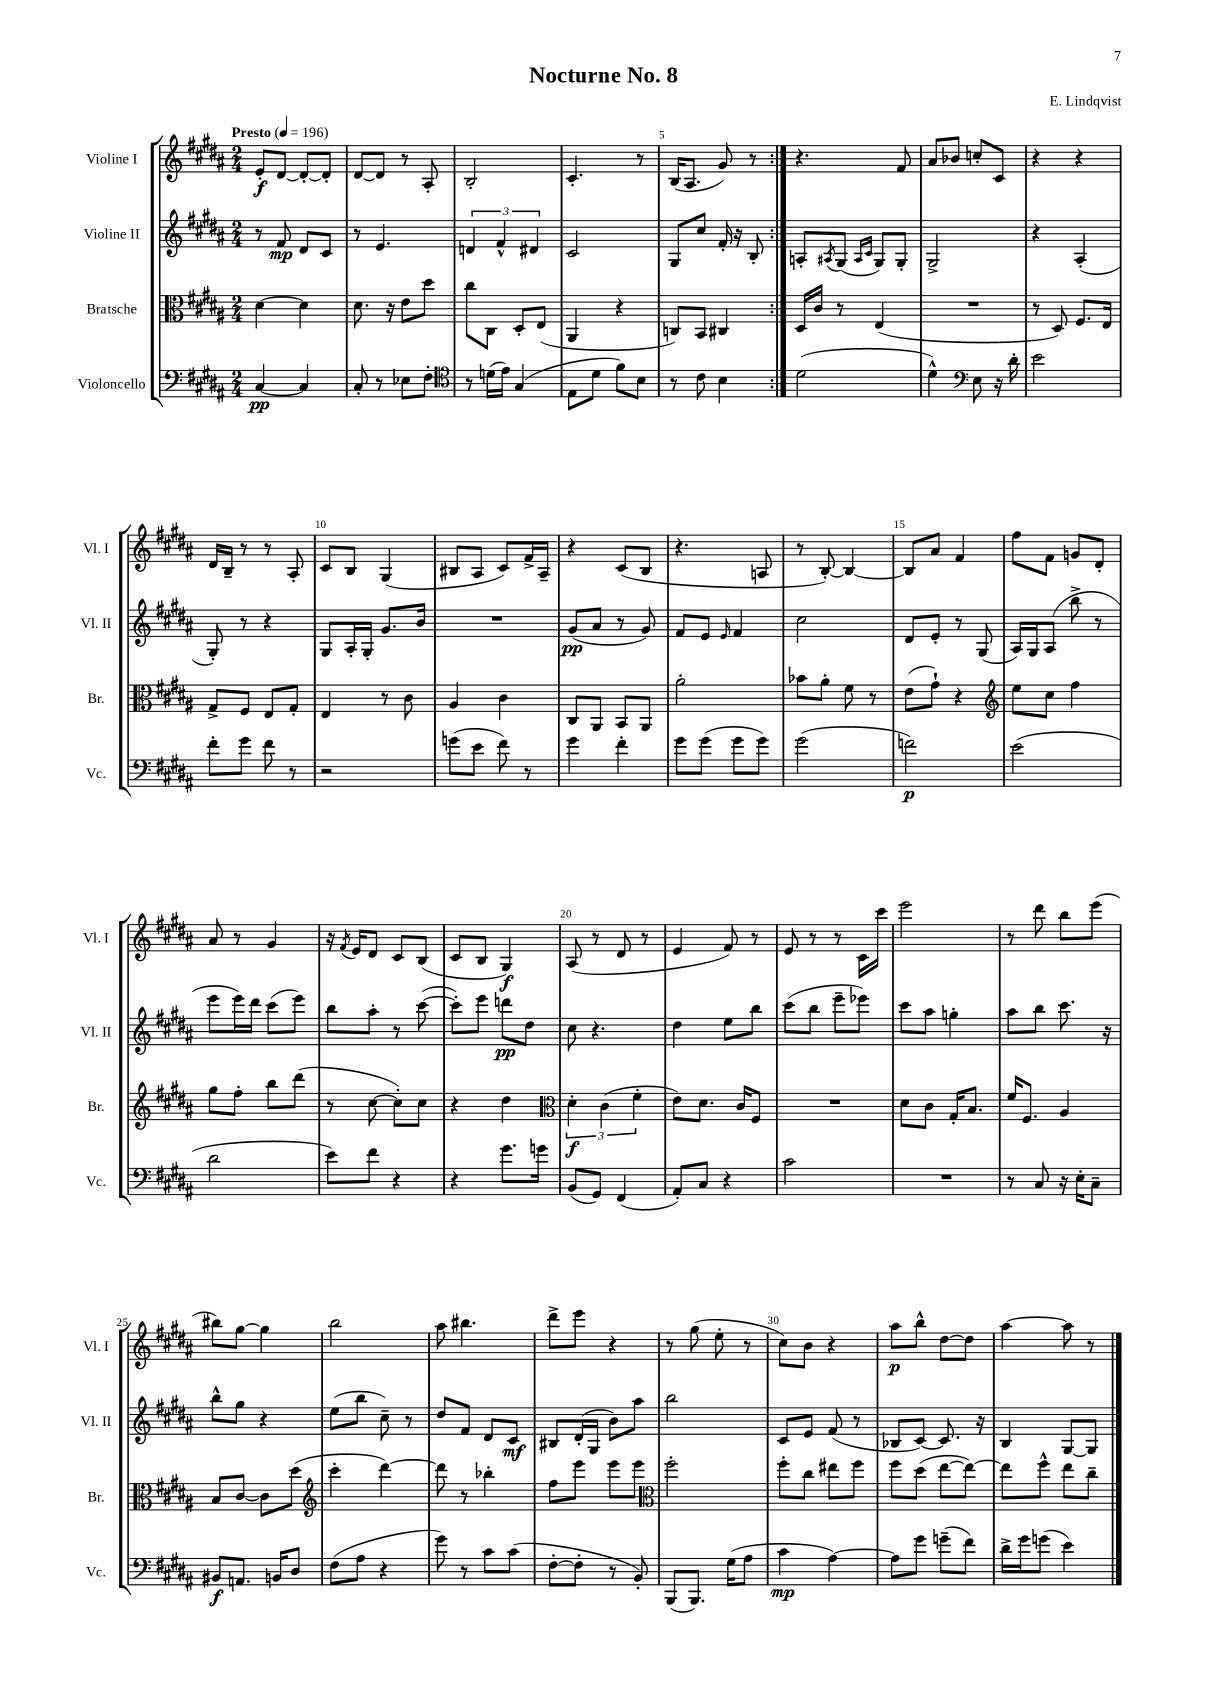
\header { title = "Nocturne No. 8" composer = "E. Lindqvist" }
<<
\new StaffGroup <<
\new Staff = "s0" \with { instrumentName = "Violine I" shortInstrumentName = "Vl. I" } {
    \clef treble \key b \major \numericTimeSignature \time 2/4 \tempo "Presto" 4 = 196
    \repeat volta 2 { e'8-.\f dis'8~ dis'8~-. dis'8-. |
    dis'8~ dis'8 r8 ais8-. |
    b2-. |
    cis'4.-. r8 |
    b16( ais8. gis'8) r8 | }
    r4. fis'8 |
    ais'8 bes'8 c''8-. cis'8 |
    r4 r4 |
    dis'16 b16-- r8 r8 ais8-. |
    cis'8 b8 gis4( |
    bis8 ais8 cis'8) fis'16-> ais16-- |
    r4 cis'8( b8 |
    r4. a8 |
    r8 b8~-.) b4~ |
    b8 ais'8 fis'4 |
    fis''8 fis'8 g'8 dis'8-. |
    ais'8 r8 gis'4 |
    r16 \acciaccatura { fis'8 } e'16 dis'8 cis'8 b8( |
    cis'8 b8 gis4\f) |
    ais8( r8 dis'8 r8 |
    e'4 fis'8) r8 |
    e'8 r8 r8 cis'16 cis'''16 |
    e'''2 |
    r8 dis'''8 b''8 e'''8( |
    bis''8) gis''8~ gis''4 |
    b''2 |
    ais''8 bis''4. |
    dis'''8-> e'''8 r4 |
    r8 gis''8( e''8-. r8 |
    cis''8) b'8 r4 |
    ais''8\p b''8-^ dis''8~ dis''8 |
    ais''4~ ais''8 r8 \bar "|." |
}
\new Staff = "s1" \with { instrumentName = "Violine II" shortInstrumentName = "Vl. II" } {
    \clef treble \key b \major \numericTimeSignature \time 2/4
    \repeat volta 2 { r8 fis'8\mp dis'8 cis'8 |
    r8 e'4. |
    \tuplet 3/2 { d'4 fis'4-^ dis'4 } |
    cis'2 |
    gis8 cis''8 fis'16-. r16 b8-. | }
    a8-. \acciaccatura { ais8 } gis8( \grace { ais16 cis'16 } gis8) gis8-. |
    gis2-> |
    r4 ais4-.( |
    gis8-.) r8 r4 |
    gis8 ais16-. gis16-. gis'8. b'16 |
    R2 |
    gis'8\pp( ais'8 r8 gis'8) |
    fis'8 e'8 \grace { e'16 } fis'4 |
    cis''2 |
    dis'8 e'8-. r8 gis8( |
    ais16) gis16 ais8( b''8-> r8 |
    e'''8 e'''16) dis'''16 cis'''8( e'''8) |
    b''8 ais''8-. r8 cis'''8~( |
    cis'''8-.) e'''8 d'''8\pp dis''8 |
    cis''8 r4. |
    dis''4 e''8 b''8 |
    cis'''8( b''8 e'''8-- ees'''8) |
    cis'''8 ais''8 g''4-. |
    ais''8 b''8 cis'''8. r16 |
    b''8-^ gis''8 r4 |
    e''8( b''8 cis''8--) r8 |
    dis''8 fis'8 dis'8 cis'8\mf |
    bis8 dis'16-.( gis16 b'8) ais''8 |
    b''2 |
    cis'8 e'8 fis'8( r8 |
    bes8 cis'8~) cis'8. r16 |
    b4 gis8~ gis8 \bar "|." |
}
\new Staff = "s2" \with { instrumentName = "Bratsche" shortInstrumentName = "Br." } {
    \clef alto \key b \major \numericTimeSignature \time 2/4
    \repeat volta 2 { dis'4~ dis'4 |
    dis'8. r16 e'8 dis''8 |
    cis''8 cis8 dis8-. e8( |
    ais,4 r4 |
    c8) b,8 cis4 | }
    dis16 cis'16 r8 e4( |
    R2 |
    r8 dis8) fis8. e16 |
    gis8-> fis8 e8 gis8-. |
    e4 r8 cis'8 |
    ais4 cis'4 |
    cis8 ais,8 b,8 ais,8 |
    ais'2-. |
    bes'8 ais'8-. fis'8 r8 |
    e'8( gis'8-!) r4 |
    \clef treble e''8 cis''8 fis''4 |
    gis''8 fis''8-. b''8 dis'''8( |
    r8 cis''8~ cis''8-.) cis''8 |
    r4 dis''4 |
    \clef alto \tuplet 3/2 { dis'4-.\f cis'4( fis'4-. } |
    e'8) dis'8. cis'16 fis8 |
    R2 |
    dis'8 cis'8 gis16-. b8. |
    fis'16 fis8. ais4 |
    b8 cis'8~ cis'8 dis''8( |
    \clef treble cis'''4-. dis'''4~) |
    dis'''8 r8 bes''4-. |
    fis''8 e'''8 e'''8 e'''8 |
    \clef alto fis''2-. |
    fis''8-. cis''8 eis''8 fis''8 |
    fis''8 dis''8( e''8~ e''8~) |
    e''8 fis''8-^ e''8 cis''8-- \bar "|." |
}
\new Staff = "s3" \with { instrumentName = "Violoncello" shortInstrumentName = "Vc." } {
    \clef bass \key b \major \numericTimeSignature \time 2/4
    \repeat volta 2 { cis4~\pp cis4 |
    cis8-. r8 ees8 fis8-. |
    \clef tenor r8 d'16( e'16) gis4( |
    e8 dis'8 fis'8) b8 |
    r8 cis'8 b4 | }
    dis'2( |
    dis'4-^) \clef bass e8 r16 dis'16-. |
    e'2 |
    fis'8-. gis'8 fis'8 r8 |
    r2 |
    g'8( e'8 fis'8) r8 |
    gis'4 fis'4-. |
    gis'8 gis'8( gis'8 gis'8) |
    gis'2( |
    f'2\p) |
    e'2( |
    dis'2 |
    e'8) fis'8 r4 |
    r4 gis'8. g'16 |
    b,8( gis,8) fis,4( |
    ais,8-.) cis8 r4 |
    cis'2 |
    R2 |
    r8 cis8 r16 e16-. cis8-- |
    bis,8\f a,8. b,16 dis8 |
    fis8( ais8 r4 |
    gis'8) r8 cis'8 cis'8( |
    fis8~-. fis8-. r8 b,8-.) |
    b,,8( b,,8.) gis16( ais8 |
    cis'4\mp ais4~) |
    ais8 gis'8 g'8--( fis'8) |
    dis'16-> gis'16 g'8( e'4) \bar "|." |
}
>>
>>
\layout { \context { \Score \override BarNumber.break-visibility = ##(#f #t #t) barNumberVisibility = #(every-nth-bar-number-visible 5) } }
